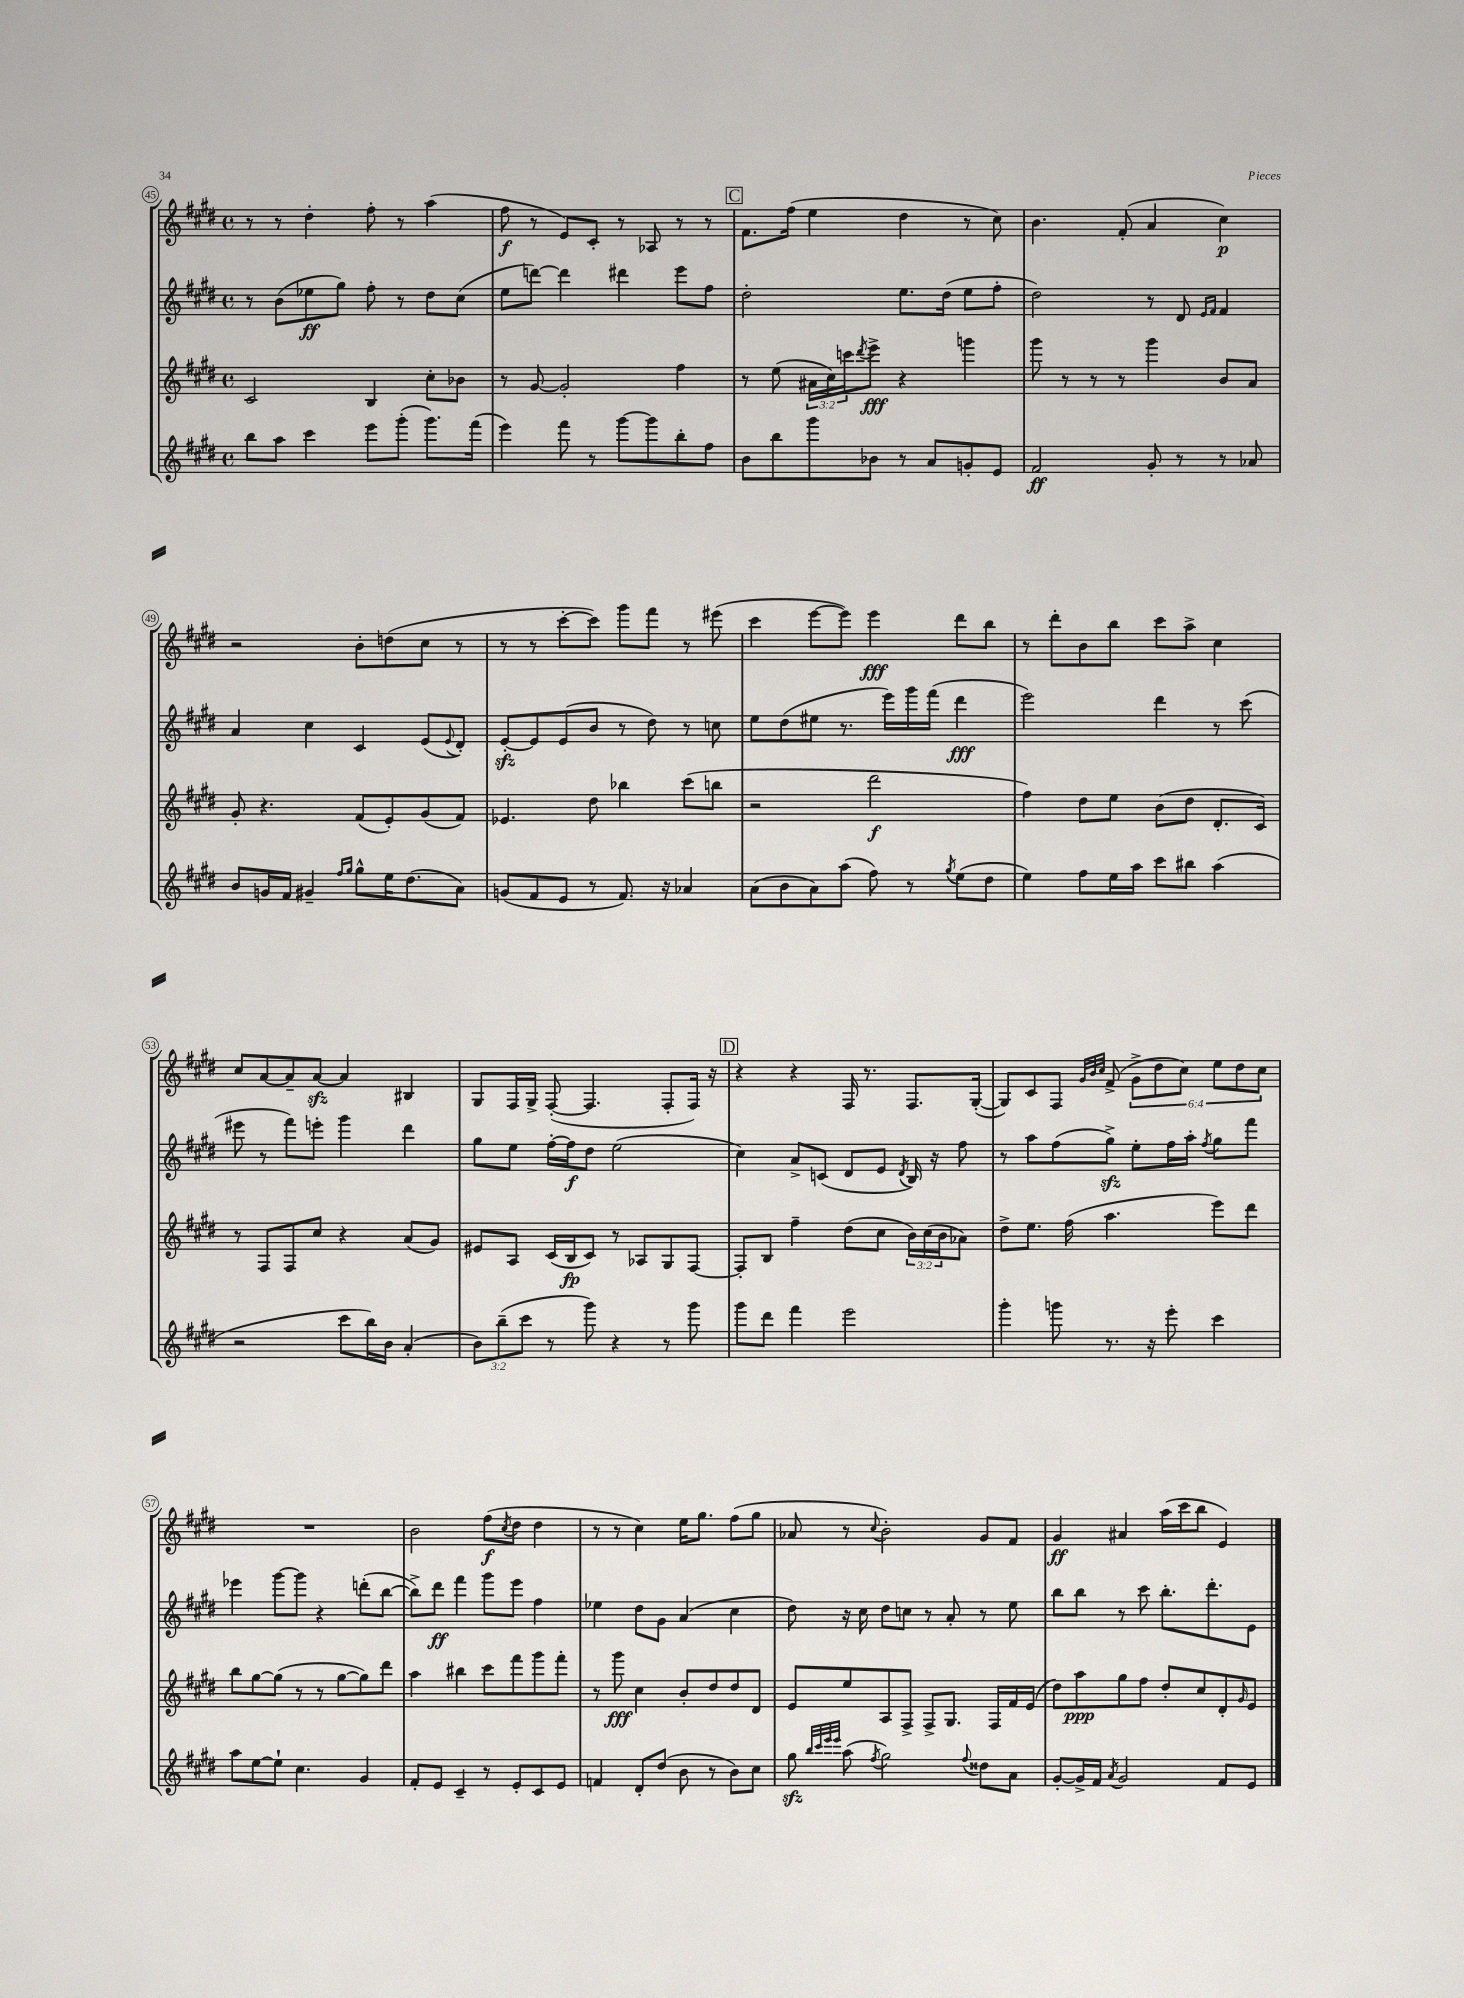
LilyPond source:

<<
\new StaffGroup <<
\new Staff = "s0" {
    \clef treble \key e \major \defaultTimeSignature \time 4/4 \override Staff.TupletNumber.text = #tuplet-number::calc-fraction-text
    r8 r8 dis''4-. fis''8-. r8 a''4( |
    fis''8\f r8 e'8) cis'8-. r8 aes8 r8 r8 |
    \mark \markup { \box "C" } fis'8. fis''16( e''4 dis''4 r8 cis''8) |
    b'4. fis'8-.( a'4 cis''4\p) |
    r2 b'8-. d''8( cis''8 r8 |
    r8 r8 cis'''8~-. cis'''8) gis'''8 fis'''8 r8 eis'''8( |
    cis'''4 e'''8~ e'''8) e'''4\fff dis'''8 b''8 |
    r8 dis'''8-. b'8 b''8 cis'''8 a''8-> cis''4 |
    cis''8 a'8~ a'8-- a'8~\sfz a'4 bis4 |
    gis8 fis16 gis16-> fis8~-.( fis4. fis8-. fis16) r16 |
    \mark \markup { \box "D" } r4 r4 fis16 r8. fis8. gis16~-.( |
    gis8) cis'8 fis8 \grace { gis'32 b'32 cis''32 } fis'8->( \tuplet 6/4 { gis'8-> dis''8 cis''8) e''8 dis''8 cis''8 } |
    R1 |
    b'2 fis''8\f( \acciaccatura { cis''8 } dis''8 dis''4 |
    r8 r8 cis''4) e''16 gis''8. fis''8( gis''8 |
    aes'8 r8 \appoggiatura { cis''8 } b'2-.) gis'8 fis'8 |
    gis'4\ff ais'4 a''16( cis'''16 b''8 e'4) \bar "|." |
}
\new Staff = "s1" {
    \clef treble \key e \major \defaultTimeSignature \time 4/4
    r8 b'8( ees''8\ff gis''8) fis''8-. r8 dis''8 cis''8( |
    e''8 d'''8~) d'''4 dis'''4 e'''8 fis''8 |
    \mark \markup { \box "C" } dis''2-. e''8. dis''16( e''8 fis''8-. |
    dis''2) r8 dis'8 \grace { e'16 fis'16 } fis'4 |
    a'4 cis''4 cis'4 e'8( \appoggiatura { e'8 } dis'8-.) |
    e'8~-.\sfz e'8 e'8( b'8 r8 dis''8) r8 c''8 |
    e''8 dis''8( eis''8 r8. e'''16) gis'''16 fis'''16( dis'''4\fff |
    e'''2) dis'''4 r8 cis'''8( |
    eis'''8 r8 fis'''8) e'''8-. gis'''4 dis'''4 |
    gis''8 e''8 fis''16~-. fis''16\f dis''8 e''2( |
    \mark \markup { \box "D" } cis''4) a'8-> c'8( dis'8 e'8 \acciaccatura { dis'8 } b16) r16 fis''8 |
    r8 a''8 fis''8( gis''8->\sfz) e''8-. fis''16 a''16-. \acciaccatura { fis''8 } gis''8 fis'''8 |
    ees'''4 gis'''8~ gis'''8 r4 d'''8-.( b''8~ |
    b''8->) dis'''8\ff fis'''4 gis'''8 e'''8 fis''4 |
    ees''4 dis''8 gis'8 a'4( cis''4 |
    dis''8) r16 cis''16 dis''8 c''8 r8 a'8-. r8 e''8 |
    b''8 b''8 r8 cis'''8 b''8.-. dis'''8.-. e'8 \bar "|." |
}
\new Staff = "s2" {
    \clef treble \key e \major \defaultTimeSignature \time 4/4 \override Staff.TupletNumber.text = #tuplet-number::calc-fraction-text
    cis'2 b4 cis''8-. bes'8 |
    r8 gis'8~ gis'2-. fis''4 |
    \mark \markup { \box "C" } r8 e''8( \tuplet 3/2 { ais'16 cis''16) c'''16 } \acciaccatura { dis'''8 } e'''8->\fff r4 g'''4 |
    gis'''8 r8 r8 r8 gis'''4 b'8 a'8 |
    gis'8-. r4. fis'8( e'8-.) gis'8( fis'8) |
    ees'4. dis''8 bes''4 cis'''8( b''8 |
    r2 dis'''2\f |
    fis''4) dis''8 e''8 b'8( dis''8 dis'8.-. cis'16) |
    r8 fis8 fis8 cis''8 r4 a'8( gis'8) |
    eis'8 a8 cis'16( b16\fp cis'8) r8 aes8 gis8 fis8~ |
    \mark \markup { \box "D" } fis8-. b8 fis''4-- dis''8( cis''8 \tuplet 3/2 { b'16) cis''16( b'16 } aes'8) |
    dis''8-> e''8. fis''16( a''4. e'''8) dis'''8 |
    b''8 gis''8~ gis''8( r8 r8 gis''8~ gis''8) dis'''8 |
    a''4 bis''4 cis'''8 fis'''8 gis'''8 fis'''8-. |
    r8 gis'''8\fff cis''4 b'8-. dis''8 dis''8 dis'8 |
    e'8 e''8 a8 fis8-> fis8-> gis8. fis16 fis'16 e'16( |
    dis''8) a''8\ppp gis''8 fis''8 dis''8-. cis''8 dis'8-. \grace { gis'16 } e'8 \bar "|." |
}
\new Staff = "s3" {
    \clef treble \key e \major \defaultTimeSignature \time 4/4 \override Staff.TupletNumber.text = #tuplet-number::calc-fraction-text
    b''8 a''8 cis'''4 e'''8 gis'''8-.( gis'''8.) fis'''16( |
    e'''4) fis'''8 r8 gis'''8~ gis'''8 b''8-. fis''8 |
    \mark \markup { \box "C" } b'8 b''8 gis'''8 bes'8 r8 a'8 g'8-. e'8 |
    fis'2\ff gis'8-. r8 r8 aes'8 |
    b'8 g'16 fis'16 gis'4-- \grace { fis''16 gis''16 } gis''8-^ e''16 dis''8.( a'8) |
    g'8( fis'8 e'8 r8 fis'8.) r16 aes'4 |
    a'8( b'8 a'8) a''8( fis''8) r8 \acciaccatura { gis''8 } e''8( dis''8 |
    e''4) fis''8 e''16 a''16 cis'''8 bis''8 a''4( |
    r2 cis'''8 b''16) b'16 a'4-.( |
    \tuplet 3/2 { b'8) b''8--( cis'''8 } r8 gis'''8) r4 r8 gis'''8 |
    \mark \markup { \box "D" } gis'''8 dis'''8 fis'''4 e'''2 |
    gis'''4-. g'''8 r8. r16 e'''8-. cis'''4 |
    a''8 e''8~ e''8-! cis''4. gis'4 |
    fis'8-. e'8 cis'4-- r8 e'8-. cis'8 e'8 |
    f'4 dis'8-. dis''8( b'8 r8 b'8) cis''8 |
    gis''8\sfz \grace { b''32 cis'''32 e'''32 e'''32 } a''8( \acciaccatura { fis''8 } gis''2) \appoggiatura { fis''8 } disis''8 a'8 |
    gis'8~-. gis'16-> fis'16 \acciaccatura { a'8 } gis'2 fis'8 e'8 \bar "|." |
}
>>
>>
\layout { \context { \Score currentBarNumber = #45 \override BarNumber.stencil = #(make-stencil-circler 0.1 0.3 ly:text-interface::print) } }
